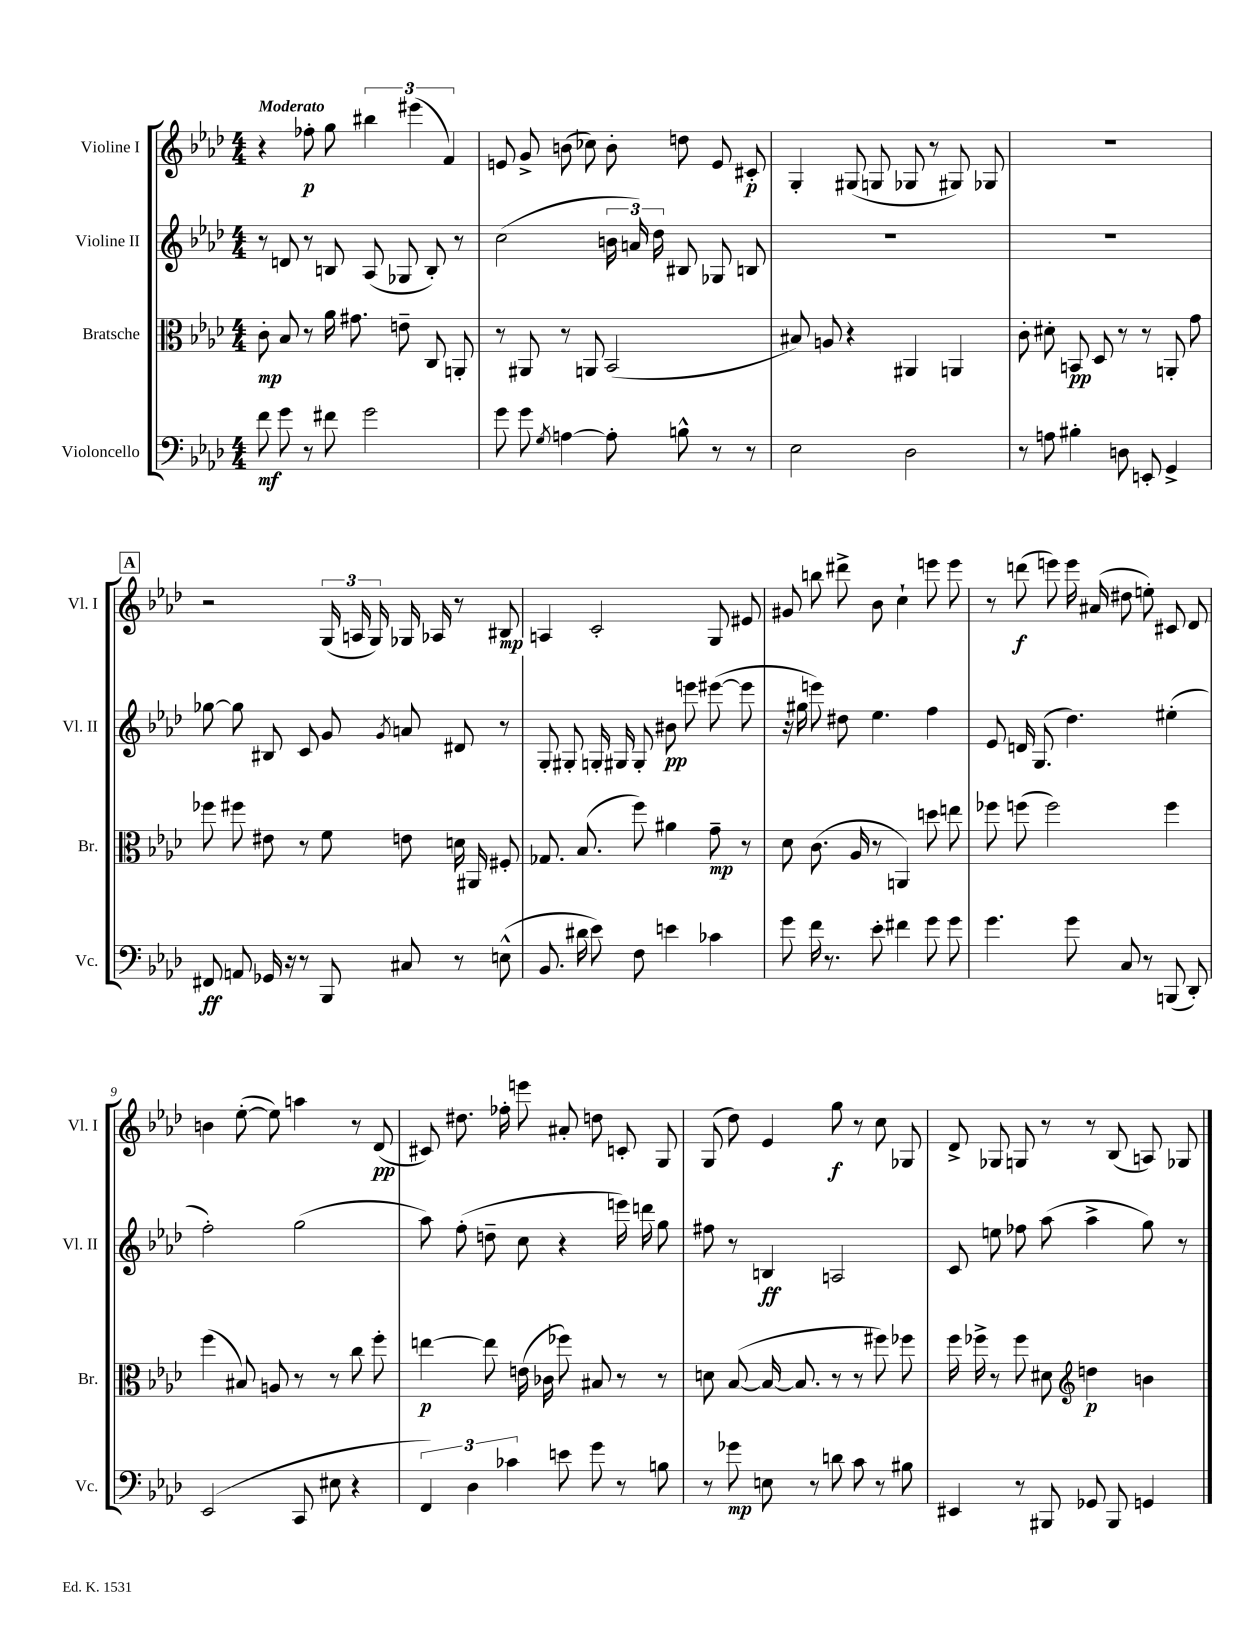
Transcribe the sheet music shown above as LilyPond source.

<<
\new StaffGroup <<
\new Staff = "s0" \with { instrumentName = "Violine I" shortInstrumentName = "Vl. I" } {
    \clef treble \key aes \major \numericTimeSignature \time 4/4 \tempo "Moderato"
    \autoBeamOff r4 fes''8-.\p g''8 \tuplet 3/2 { bis''4 eis'''4( f'4) } |
    e'8 g'8-> b'8( ces''8) b'8-. d''8 e'8 cis'8-.\p |
    g4-. gis8( g8 ges8 r8 gis8) ges8 |
    R1 |
    \mark \markup { \box "A" } r2 \tuplet 3/2 { g16( a16 g16) } ges16 aes16 r8 bis8\mp |
    a4 c'2-. g8 eis'8 |
    gis'8 b''8 dis'''8-> bes'8 c''4-! e'''8 e'''8 |
    r8 d'''8\f( e'''8) e'''16 ais'16( dis''8 e''8-.) cis'8 des'8 |
    b'4 ees''8~-.( ees''8) a''4 r8 des'8\pp( |
    cis'8) dis''8. fes''16-. e'''8 ais'8-. d''8 c'8-. g8 |
    g8( des''8) ees'4 g''8\f r8 c''8 ges8 |
    des'8-> ges8 g8 r8 r8 bes8( a8) ges8 \bar "|." |
}
\new Staff = "s1" \with { instrumentName = "Violine II" shortInstrumentName = "Vl. II" } {
    \clef treble \key aes \major \numericTimeSignature \time 4/4
    \autoBeamOff r8 d'8 r8 b8 aes8( ges8 b8-.) r8 |
    c''2( \tuplet 3/2 { b'16 a'16) des''16 } bis8 ges8 b8 |
    R1 |
    R1 |
    \mark \markup { \box "A" } ges''8~ ges''8 bis8 c'8 g'8 \acciaccatura { g'8 } a'8 dis'8 r8 |
    g8-. gis8-. g16-. gis16 gis8-. bis'8\pp e'''8 eis'''8~( eis'''8 |
    r16 gis''16 e'''8) dis''8 ees''4. f''4 |
    ees'8 d'16 g8.( des''4.) eis''4-.( |
    f''2-.) g''2( |
    aes''8) f''8-.( d''8-- c''8 r4 e'''16) d'''16 g''8 |
    fis''8 r8 b4\ff a2 |
    c'8 e''8 fes''8 aes''8( aes''4-> g''8) r8 \bar "|." |
}
\new Staff = "s2" \with { instrumentName = "Bratsche" shortInstrumentName = "Br." } {
    \clef alto \key aes \major \numericTimeSignature \time 4/4
    \autoBeamOff c'8-.\mp bes8 r8 aes'16 gis'8. e'8-- c8 a,8-. |
    r8 ais,8 r8 a,8 bes,2( |
    bis8) a8 r4 ais,4 a,4 |
    c'8-. dis'8-. b,8\pp des8 r8 r8 a,8-. g'8 |
    \mark \markup { \box "A" } fes''8 fis''8 eis'8 r8 f'8 e'8 d'16 ais,16 fis8-. |
    ges8. bes8.( f''8) ais'4 g'8--\mp r8 |
    des'8 c'8.( aes16 r8 a,4) d''8 e''8 |
    fes''8 f''8( f''2) f''4 |
    f''4( bis8) a8 r8 r8 c''8 f''8-. |
    e''4~\p e''8 e'16( ces'16 fes''8) bis8 r8 r8 |
    d'8 bes8~( bes16~ bes8. r8 r8 fis''8) fes''8 |
    f''16 fes''16-> r8 fes''8 dis'8 \clef treble d''4\p b'4 \bar "|." |
}
\new Staff = "s3" \with { instrumentName = "Violoncello" shortInstrumentName = "Vc." } {
    \clef bass \key aes \major \numericTimeSignature \time 4/4
    \autoBeamOff f'8\mf g'8 r8 fis'8 g'2 |
    g'8 g'8 \acciaccatura { g8 } a4~ a8-. b8-^ r8 r8 |
    ees2 des2 |
    r8 a8 bis4-. d8 e,8-. g,4-> |
    \mark \markup { \box "A" } fis,8\ff a,8 ges,16 r16 r8 bes,,8 cis8 r8 e8-^( |
    bes,8. dis'16 ees'8) f8 e'4 ces'4 |
    g'8 f'16 r8. ees'8-. fis'4 g'8 g'8 |
    g'4. g'8 c8 r8 b,,8( des,8-.) |
    ees,2( c,8 eis8 r4 |
    \tuplet 3/2 { f,4) des4 ces'4 } e'8 g'8 r8 b8 |
    r8 ges'8\mp e8 r8 d'8 c'8 r8 bis8 |
    eis,4 r8 bis,,8 ges,8 bis,,8 g,4 \bar "|." |
}
>>
>>
